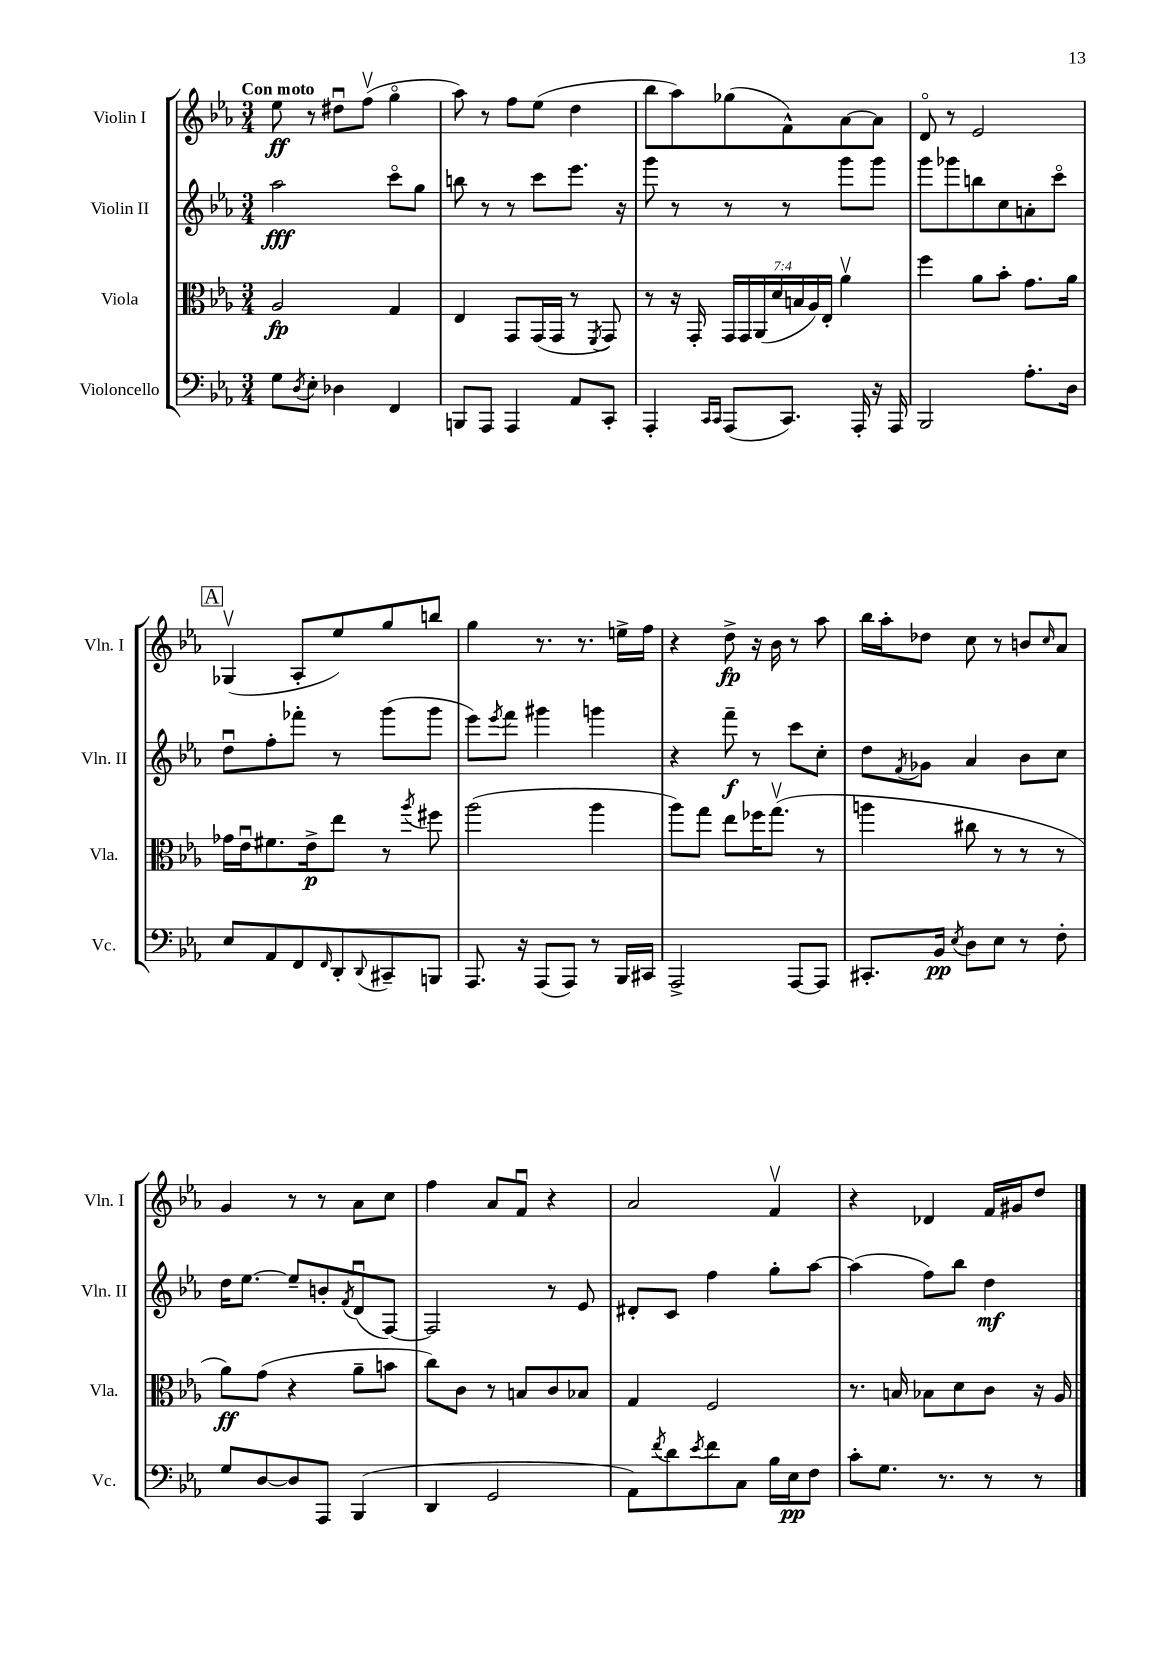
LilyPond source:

<<
\new StaffGroup <<
\new Staff = "s0" \with { instrumentName = "Violin I" shortInstrumentName = "Vln. I" } {
    \clef treble \key ees \major \numericTimeSignature \time 3/4 \tempo "Con moto"
    ees''8\ff r8 dis''8\downbow f''8\upbow( g''4\flageolet |
    aes''8) r8 f''8 ees''8( d''4 |
    bes''8 aes''8) ges''8( f'8-^) aes'8~ aes'8 |
    d'8\flageolet r8 ees'2 |
    \mark \markup { \box "A" } ges4\upbow( aes8-. ees''8) g''8 b''8 |
    g''4 r8. r8. e''16-> f''16 |
    r4 d''8->\fp r16 bes'16 r8 aes''8 |
    bes''16 aes''16-. des''8 c''8 r8 b'8 \grace { c''16 } aes'8 |
    g'4 r8 r8 aes'8 c''8 |
    f''4 aes'8 f'8\downbow r4 |
    aes'2 f'4\upbow |
    r4 des'4 f'16 gis'16 d''8 \bar "|." |
}
\new Staff = "s1" \with { instrumentName = "Violin II" shortInstrumentName = "Vln. II" } {
    \clef treble \key ees \major \numericTimeSignature \time 3/4
    aes''2\fff c'''8\flageolet g''8 |
    b''8 r8 r8 c'''8 ees'''8. r16 |
    g'''8 r8 r8 r8 g'''8 g'''8 |
    g'''8 ges'''8 b''8 c''8 a'8-. c'''8\flageolet |
    \mark \markup { \box "A" } d''8\downbow f''8-. fes'''8-. r8 g'''8( g'''8 |
    ees'''8) \acciaccatura { ees'''8 } f'''8 gis'''4 g'''4 |
    r4 f'''8--\f r8 c'''8 c''8-. |
    d''8 \acciaccatura { f'8 } ges'8 aes'4 bes'8 c''8 |
    d''16 ees''8.~ ees''8-- b'8-. \acciaccatura { f'8 } d'8\downbow( f8~) |
    f2 r8 ees'8 |
    dis'8-. c'8 f''4 g''8-. aes''8~ |
    aes''4( f''8) bes''8 d''4\mf \bar "|." |
}
\new Staff = "s2" \with { instrumentName = "Viola" shortInstrumentName = "Vla." } {
    \clef alto \key ees \major \numericTimeSignature \time 3/4 \override Staff.TupletNumber.text = #tuplet-number::calc-fraction-text
    aes2\fp g4 |
    ees4 g,8 g,16( g,16 r8 \acciaccatura { f,8 } g,8) |
    r8 r16 g,16-. \tuplet 7/4 { g,16 g,16 aes,16( d'16 b16 aes16) ees16-. } aes'4\upbow |
    f''4 aes'8 bes'8-. g'8. aes'16 |
    \mark \markup { \box "A" } ges'16 ees'16\downbow fis'8. ees'16->\p ees''8 r8 \acciaccatura { aes''8 } fis''8 |
    aes''2( aes''4 |
    aes''8) g''8 ees''8 fes''16 g''8.\upbow( r8 |
    a''4 cis''8 r8 r8 r8 |
    aes'8\ff) g'8( r4 aes'8-- b'8 |
    c''8) c'8 r8 b8 c'8 bes8 |
    g4 f2 |
    r8. b16 bes8 d'8 c'8 r16 aes16 \bar "|." |
}
\new Staff = "s3" \with { instrumentName = "Violoncello" shortInstrumentName = "Vc." } {
    \clef bass \key ees \major \numericTimeSignature \time 3/4
    g8 \acciaccatura { d8 } ees8-. des4 f,4 |
    b,,8 aes,,8 aes,,4 aes,8 c,8-. |
    aes,,4-. \grace { c,16 c,16 } aes,,8( c,8.) aes,,16-. r16 aes,,16 |
    bes,,2 aes8.-. d16 |
    \mark \markup { \box "A" } ees8 aes,8 f,8 \grace { f,16 } d,8-. \appoggiatura { d,8 } cis,8-- b,,8 |
    aes,,8. r16 aes,,8( aes,,8) r8 bes,,16 cis,16 |
    aes,,2-> aes,,8~ aes,,8 |
    cis,8.-. bes,16\pp \acciaccatura { ees8 } d8 ees8 r8 f8-. |
    g8 d8~ d8 aes,,8 bes,,4( |
    d,4 g,2 |
    aes,8) \acciaccatura { f'8 } d'8 \acciaccatura { ees'8 } f'8 c8 bes16 ees16\pp f8 |
    c'8-. g8. r8. r8 r8 \bar "|." |
}
>>
>>
\layout { \context { \Score \remove "Bar_number_engraver" } }
